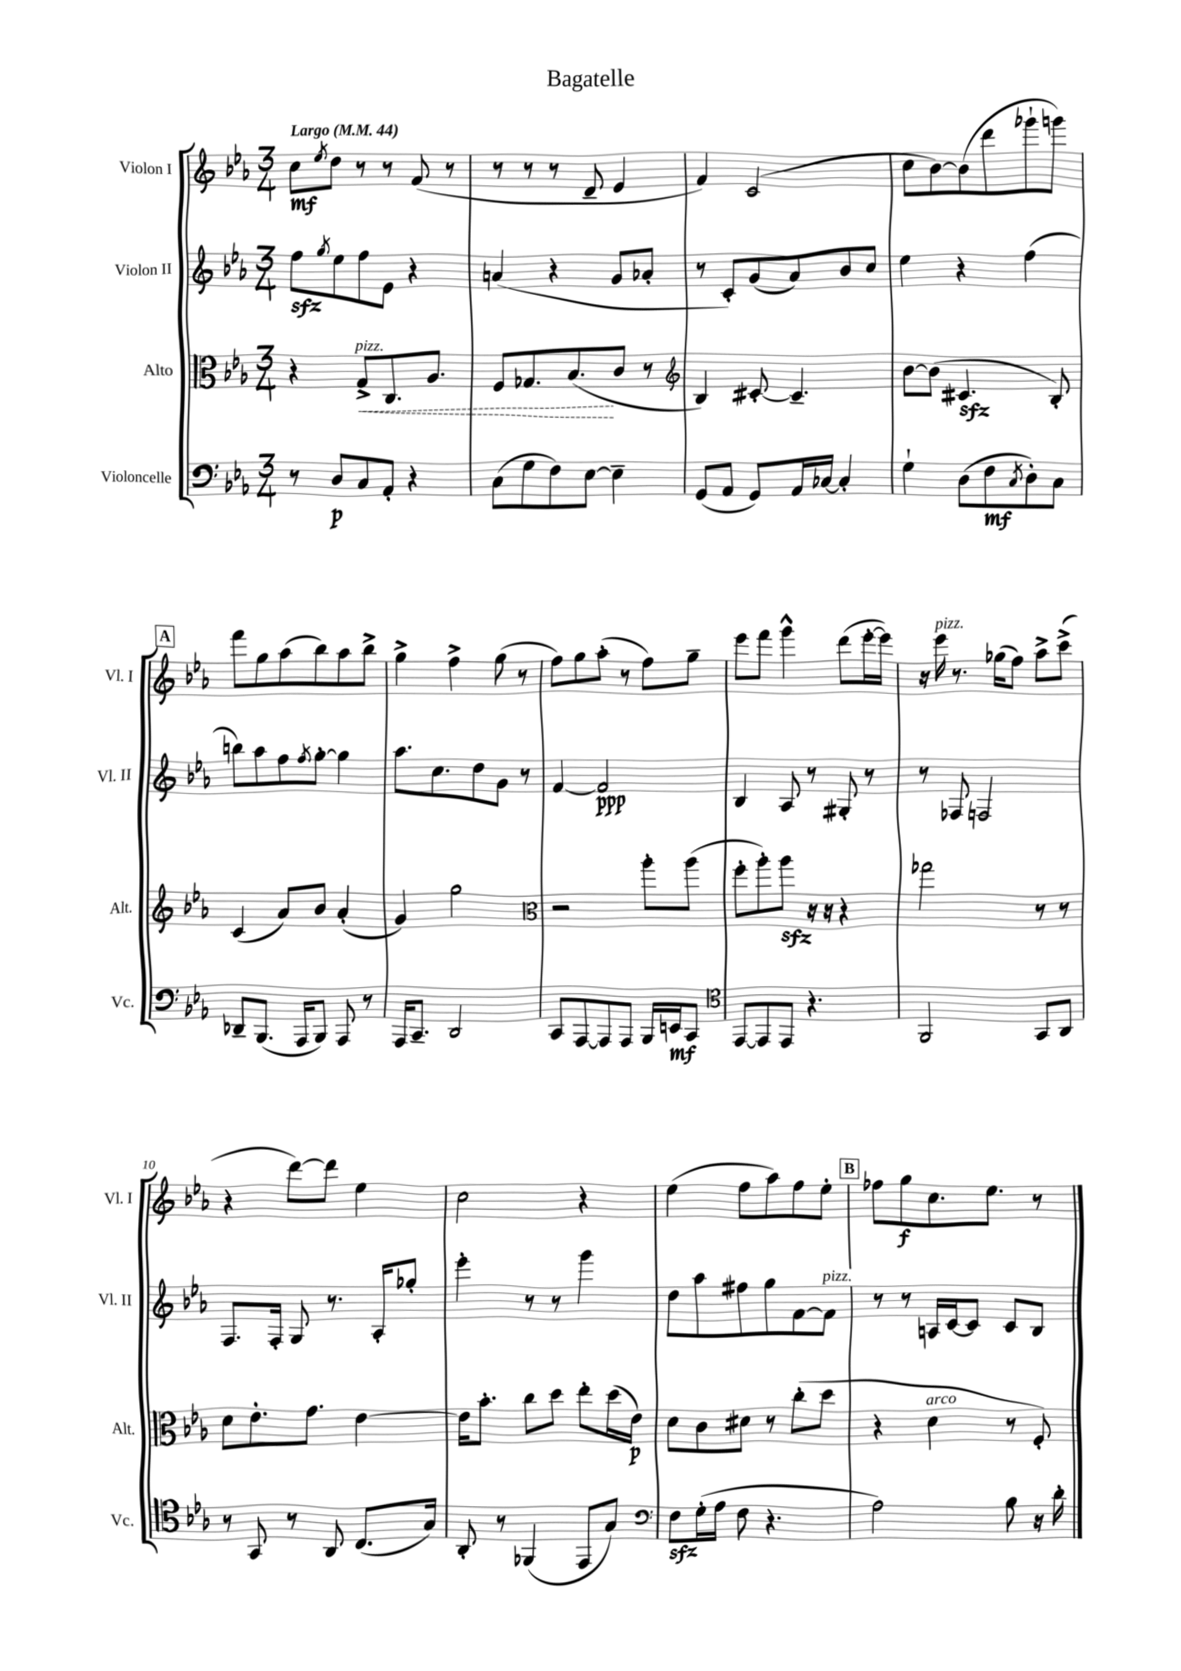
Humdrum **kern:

**kern	**dynam	**kern	**dynam	**kern	**dynam	**kern	**dynam
*part4	*part4	*part3	*part3	*part2	*part2	*part1	*part1
*staff4	*staff4	*staff3	*staff3	*staff2	*staff2	*staff1	*staff1
*I"Violoncelle	*	*I"Alto	*	*I"Violon II	*	*I"Violon I	*
*I'Vc.	*	*I'Alt.	*	*I'Vl. II	*	*I'Vl. I	*
*clefF4	*	*clefC3	*	*clefG2	*	*clefG2	*
*k[b-e-a-]	*	*k[b-e-a-]	*	*k[b-e-a-]	*	*k[b-e-a-]	*
*M3/4	*	*M3/4	*	*M3/4	*	*M3/4	*
*MM44	*	*MM44	*	*MM44	*	*MM44	*
=1	=1	=1	=1	=1	=1	=1	=1
!	!	!	!	!	!	!LO:TX:a:B:t=Largo	!
8r	.	4r	.	8ffzz\L	.	8cc\L	mf
.	.	.	.	8qgg/	.	8qee-/	.
8D/L	p	.	.	8ee-\	.	8dd\J	.
!	!	!LO:TX:a:i:t=pizz.	!	!	!	!	!
!	!	!	!LO:HP:b	!	!	!	!
8C/	.	8G^/L	<	8ff\	.	8r	.
8AA-'/J	.	8.C/	.	8e-\J	.	8r	.
4r	.	.	.	4r	.	(8f/	.
.	.	8.A-/J	.	.	.	.	.
.	.	.	.	.	.	8r	.
=2	=2	=2	=2	=2	=2	=2	=2
(8C\L	.	8F/L	.	(4an/	.	8r	.
8G\	.	8.G-X/	.	.	.	8r	.
8F\)	.	.	.	4r	.	8r	.
.	.	(8.B-/	.	.	.	.	.
[8E-\J	.	.	.	.	.	8d~/	.
4E-~\]	.	8c/J	[	8g/L	.	4e-/	.
.	.	8r	.	8a-X'/J	.	.	.
=3	=3	=3	=3	=3	=3	=3	=3
*	*	*clefG2	*	*	*	*	*
(8GG/L	.	4B-/)	.	8r	.	4f/)	.
8AA-/J	.	.	.	8c'/L)	.	.	.
8GG/L)	.	[8c#X'/	.	(8g/	.	(2c/	.
16AA-/L	.	4.c#~/]	.	8a-/)	.	.	.
[16C-X/JJ	.	.	.	.	.	.	.
4C-'/]	.	.	.	8b-/	.	.	.
.	.	.	.	8cc/J	.	.	.
=4	=4	=4	=4	=4	=4	=4	=4
4G`\	.	[8b-\L	.	4ee-\	.	8cc\L	.
.	.	(8b-\J]	.	.	.	[8b-\)	.
(8D\L	.	4.c#Xzz/	.	4r	.	(8b-\]	.
8F\	mf	.	.	.	.	8ddd\	.
8qC/	.	.	.	.	.	.	.
8D'\)	.	.	.	(4ff\	.	8ggg-X`\	.
8C\J	.	8B-'/)	.	.	.	8gggn\J)	.
!!LO:LB:g=z
!!LO:REH:place=s1:t=A
=5	=5	=5	=5	=5	=5	=5	=5
8DD-X~/L	.	(4c/	.	8bbn\L)	.	8fff\L	.
(8.BBB-/J	.	.	.	8aa-\	.	8gg\	.
.	.	8a-/L)	.	8ff\	.	(8aa-\	.
16AAA-/KL	.	.	.	.	.	.	.
.	.	.	.	8qff/	.	.	.
8BBB-/J)	.	8b-/J	.	[8gg'\J	.	8bb-\)	.
8AAA-/	.	(4a-'/	.	4gg\]	.	8aa-\	.
8r	.	.	.	.	.	8bb-^\J	.
=6	=6	=6	=6	=6	=6	=6	=6
16AAA-/KL	.	4g/)	.	8.aa-\L	.	4gg^\	.
8.CC~/J	.	.	.	.	.	.	.
.	.	.	.	8.cc\	.	.	.
2DD/	.	2gg\	.	.	.	4ff^\	.
.	.	.	.	8dd\	.	.	.
.	.	.	.	8g\J	.	(8gg\	.
.	.	.	.	8r	.	8r	.
=7	=7	=7	=7	=7	=7	=7	=7
*	*	*clefC3	*	*	*	*	*
8CC/L	.	2r	.	[4f/	.	8ff\L)	.
[8AAA-/	.	.	.	.	.	8gg\	.
8AAA-/]	.	.	.	2f/]	ppp	(8aa-'\J	.
8AAA-/J	.	.	.	.	.	8r	.
16BBB-/LL	.	8aa-'\L	.	.	.	8ff\L)	.
16EEn/J	mf	.	.	.	.	.	.
8CC/J	.	(8aa-\J	.	.	.	8gg~\J	.
=8	=8	=8	=8	=8	=8	=8	=8
*clefC4	*	*	*	*	*	*	*
[8EE-/L	.	8ff'\L	.	4B-/	.	8eee-\L	.
8EE-/]	.	8aa-'\)	.	.	.	8fff\J	.
8EE-/J	.	8aa-zz\J	.	8A-/	.	4ggg^^\	.
4.r	.	16r	.	8r	.	.	.
.	.	16r	.	.	.	.	.
.	.	4r	.	8G#X'/	.	(8ddd\L	.
.	.	.	.	8r	.	[16eee-'\L	.
.	.	.	.	.	.	16eee-\JJ])	.
=9	=9	=9	=9	=9	=9	=9	=9
2FF/	.	2gg-X\	.	8r	.	16r	.
!	!	!	!	!	!	!LO:TX:a:i:t=pizz.	!
.	.	.	.	.	.	16eee-\	.
.	.	.	.	8F-X/	.	8.r	.
.	.	.	.	2Fn/	.	.	.
.	.	.	.	.	.	(16gg-X\KL	.
.	.	.	.	.	.	8ff\J)	.
8GG/L	.	8r	.	.	.	8aa-^\L	.
8AA-/J	.	8r	.	.	.	(8ccc^\J	.
!!LO:LB:g=z
=10	=10	=10	=10	=10	=10	=10	=10
8r	.	8d\L	.	8.F/L	.	4r	.
8GG/	.	8.e-'\	.	.	.	.	.
.	.	.	.	16F'/Jk	.	.	.
8r	.	.	.	8G/	.	[8ddd\L)	.
.	.	8.g\J	.	.	.	.	.
8AA-/	.	.	.	8.r	.	8ddd\J]	.
(8.C/L	.	[4e-\	.	.	.	4ee-\	.
.	.	.	.	16A-'/KL	.	.	.
.	.	.	.	8gg-X'/J	.	.	.
16G/Jk)	.	.	.	.	.	.	.
=11	=11	=11	=11	=11	=11	=11	=11
8AA-'/	.	16e-\KL]	.	4eee-'\	.	2cc\	.
.	.	8.b-'\J	.	.	.	.	.
8r	.	.	.	.	.	.	.
(4FF-X/	.	8cc\L	.	8r	.	.	.
.	.	8dd\J	.	8r	.	.	.
8EE-/L	.	8ee-'\L	.	4ggg\	.	4r	.
8G/J)	.	(16dd\L	.	.	.	.	.
.	.	16e-\JJ)	p	.	.	.	.
=12	=12	=12	=12	=12	=12	=12	=12
*clefF4	*	*	*	*	*	*	*
8Fzz\L	.	8d\L	.	8dd\L	.	(4ee-\	.
(16G'\L	.	8c\	.	8aa-\	.	.	.
16A-\JJ	.	.	.	.	.	.	.
8F\	.	8d#X\J	.	8ff#X\	.	8ff\L	.
4.r	.	8r	.	8gg\	.	8aa-\)	.
.	.	(8cc'\L	.	[8f\	.	8ff\	.
!	!	!	!	!LO:TX:a:i:t=pizz.	!	!	!
.	.	8dd\J	.	8f\J]	.	8ee-'\J	.
!!LO:REH:place=s1:t=B
=13	=13	=13	=13	=13	=13	=13	=13
2A-\)	.	4r	.	8r	.	8ff-X\L	.
.	.	.	.	8r	.	8gg\	f
!	!	!LO:TX:a:i:t=arco	!	!	!	!	!
.	.	4d\	.	16An/LL	.	8.cc\	.
.	.	.	.	[16c/J	.	.	.
.	.	.	.	8c/J]	.	.	.
.	.	.	.	.	.	8.ee-\J	.
8B-\	.	8r	.	8c/L	.	.	.
16r	.	8F'/)	.	8B-/J	.	8r	.
16d'\	.	.	.	.	.	.	.
==	==	==	==	==	==	==	==
*-	*-	*-	*-	*-	*-	*-	*-
